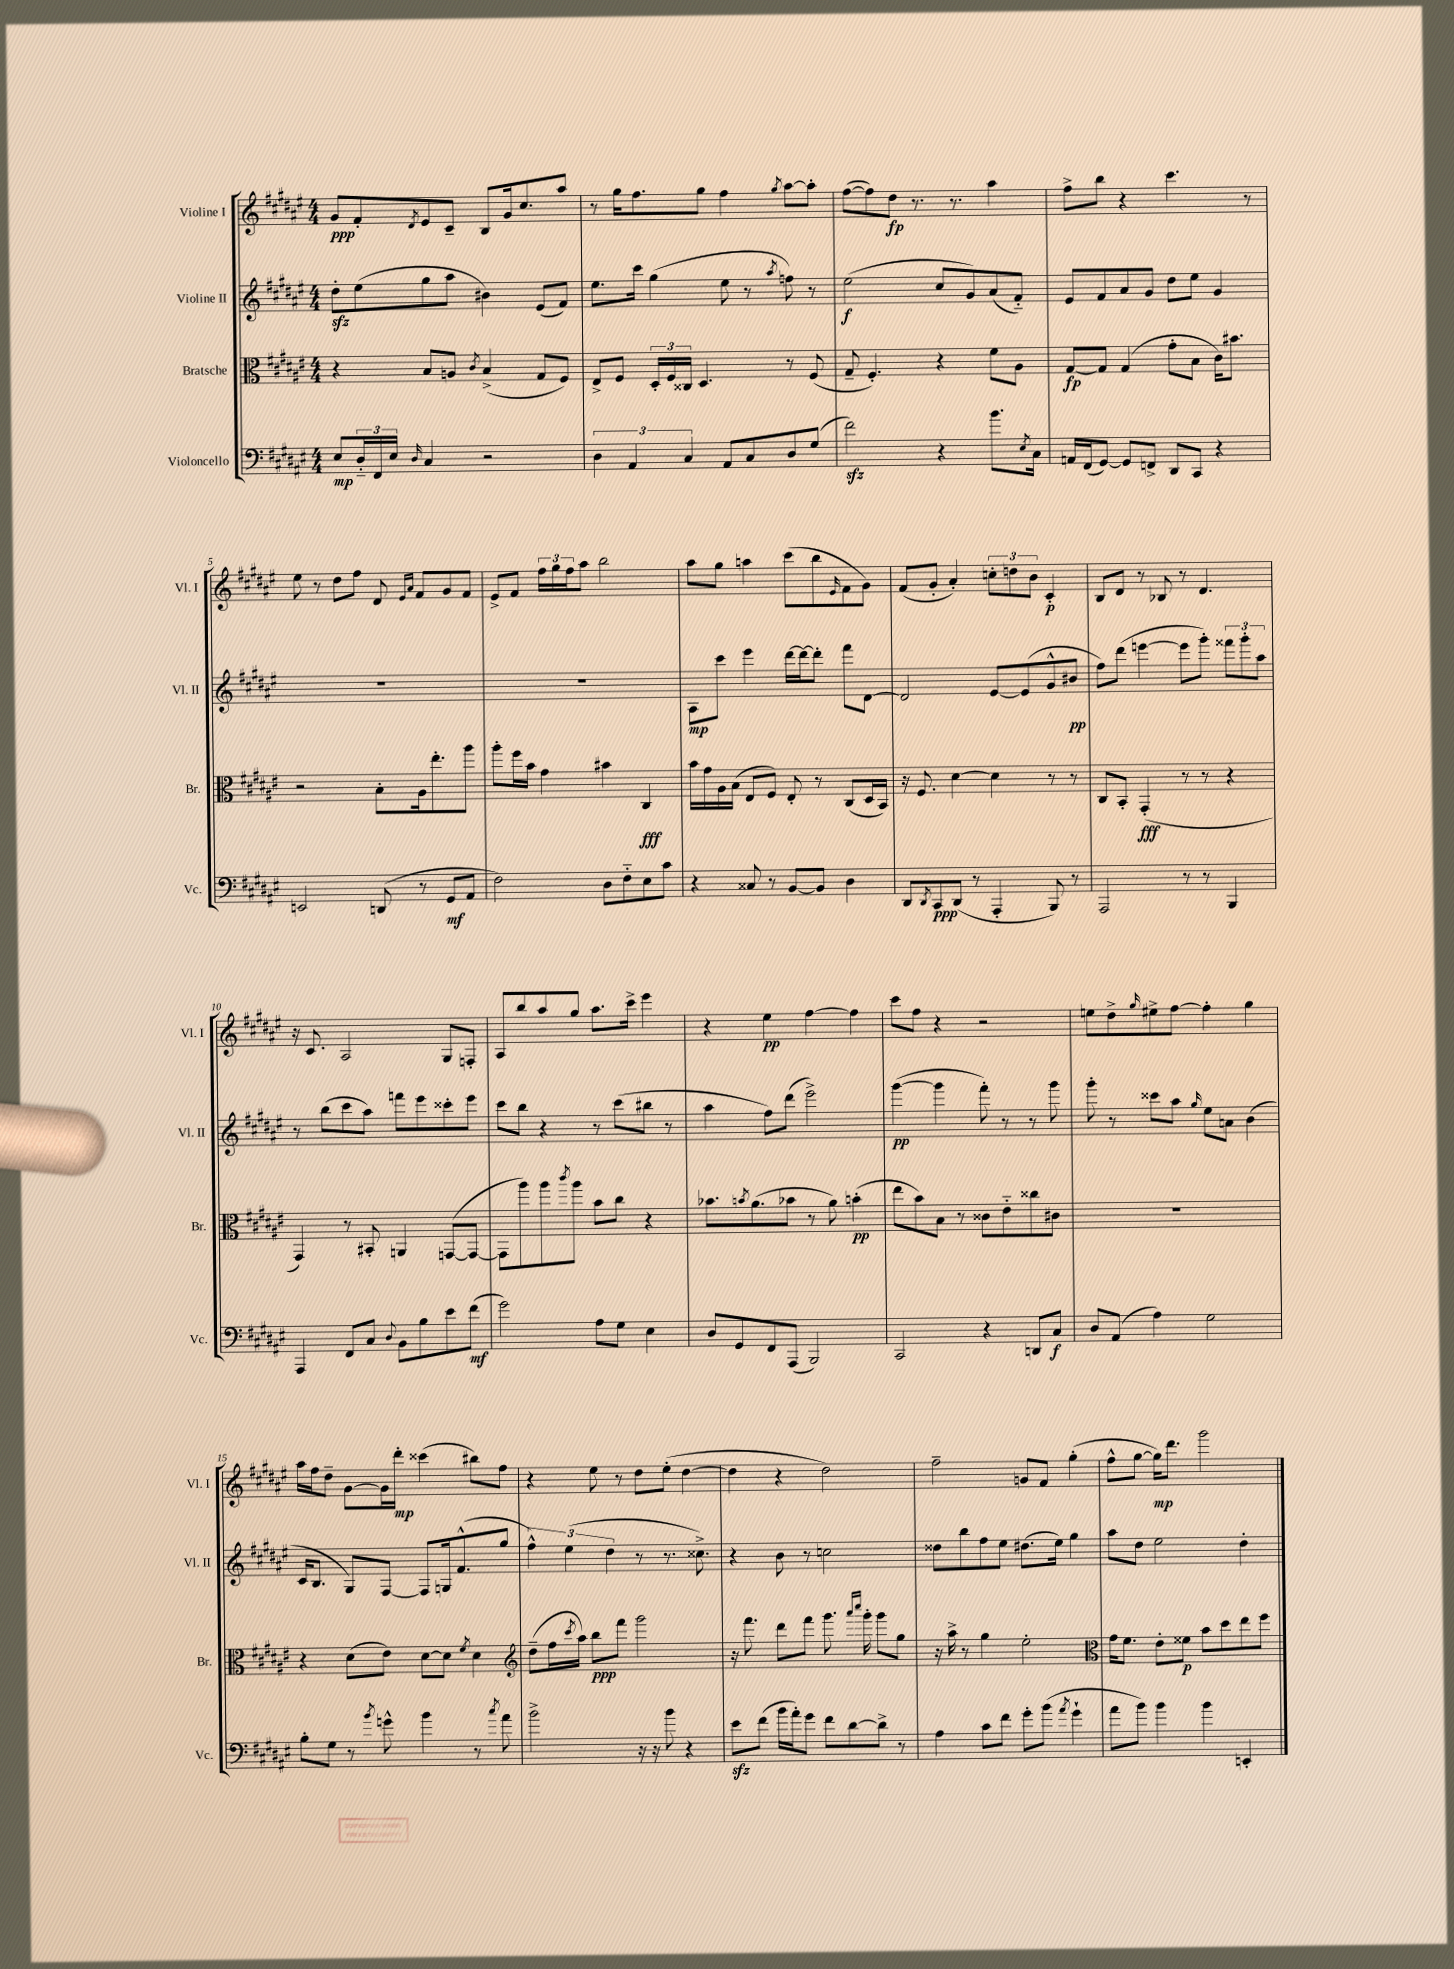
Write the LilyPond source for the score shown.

<<
\new StaffGroup <<
\new Staff = "s0" \with { instrumentName = "Violine I" shortInstrumentName = "Vl. I" } {
    \clef treble \key fis \major \numericTimeSignature \time 4/4
    gis'8\ppp fis'8-. \acciaccatura { dis'8 } eis'8 cis'8-- b8 gis'16 cis''8. ais''8 |
    r8 gis''16 fis''8. gis''8 fis''4 \acciaccatura { gis''8 } ais''8~ ais''8-. |
    fis''8~( fis''8) dis''8\fp r8. r8. ais''4 |
    fis''8-> b''8 r4 cis'''4. r8 |
    eis''8 r8 dis''8 fis''8 dis'8 \grace { eis'16 ais'16 } fis'8 gis'8 fis'8 |
    eis'8-> fis'8 \tuplet 3/2 { fis''16 gis''16 fis''16 } ais''8 b''2 |
    ais''8 gis''8 a''4 cis'''8( b''8 \grace { eis'16 } fis'8 gis'8) |
    fis'8( gis'8-. ais'4-.) \tuplet 3/2 { c''8-. d''8 b'8 } cis'4-.\p |
    b8 dis'8 r8 bes8 r8 dis'4. |
    r16 cis'8. ais2 gis8 f8-. |
    ais8 b''8 ais''8 gis''8 ais''8. cis'''16-> eis'''4 |
    r4 eis''4\pp fis''4~ fis''4 |
    cis'''8 fis''8 r4 r2 |
    e''8 dis''8-> \grace { gis''16 } eis''8-> fis''8~ fis''4-. gis''4 |
    ais''16 fis''16 dis''8-- gis'8~ gis'16 dis'''16-.\mp cisis'''4( bis''8) fis''8 |
    r4 eis''8 r8 dis''8 eis''8-.( dis''4~ |
    dis''4 r4 dis''2) |
    fis''2-- g'8 fis'8 gis''4-.( |
    fis''8-^ gis''8~ gis''16\mp) dis'''8. gis'''2 \bar "|." |
}
\new Staff = "s1" \with { instrumentName = "Violine II" shortInstrumentName = "Vl. II" } {
    \clef treble \key fis \major \numericTimeSignature \time 4/4
    dis''8-.\sfz eis''8( gis''8 ais''8 bis'4) eis'8( fis'8) |
    eis''8. cis'''16 gis''4( eis''8 r8 \acciaccatura { ais''8 } f''8) r8 |
    eis''2\f( cis''8 gis'8) ais'8( fis'8-_) |
    eis'8 fis'8 ais'8 gis'8 dis''8 eis''8 gis'4 |
    R1 |
    R1 |
    ais8\mp cis'''8 eis'''4 dis'''16~ dis'''16~ dis'''8-. fis'''8 dis'8~ |
    dis'2 eis'8~ eis'8( gis'8-^ bis'8\pp |
    fis''8) dis'''8( e'''4~ e'''8 gis'''8-.) \tuplet 3/2 { fisis'''8 gis'''8-. ais''8 } |
    r8 b''8( cis'''8 ais''8) f'''8 eis'''8 cisis'''8-. eis'''8 |
    cis'''8 b''8 r4 r8 cis'''8( bis''8 r8 |
    ais''4 fis''8) dis'''8( eis'''2->) |
    gis'''4~\pp( gis'''4 fis'''8-.) r8 r8 gis'''8 |
    gis'''8-. r8 cisis'''8 ais''8 \grace { gis''16 } eis''8 a'8 b'4( |
    cis'16 b8. gis8) fis8~ fis8 g16 fis'8.-^( gis''8 |
    \tuplet 3/2 { fis''4-^) eis''4( dis''4 } r8 r8. cisis''8.->) |
    r4 b'8 r8 c''2 |
    disis''8 b''8 fis''8 eis''8 dis''8.( eis''16) gis''4 |
    ais''8 dis''8 eis''2 dis''4-. \bar "|." |
}
\new Staff = "s2" \with { instrumentName = "Bratsche" shortInstrumentName = "Br." } {
    \clef alto \key fis \major \numericTimeSignature \time 4/4
    r4 b8 a8 \acciaccatura { cis'8 } b4->( gis8 fis8) |
    eis8-> fis8 \tuplet 3/2 { dis16-. fis16 cisis16 } dis4. r8 fis8( |
    gis8-- fis4.-.) r4 fis'8 ais8 |
    gis8~\fp gis8 gis4( gis'8-. b8 cis'16) bis'8. |
    r2 b8-. ais16 eis''8.-. ais''8 |
    ais''8-. fis''16 b'16 gis'4 bis'4 cis4\fff |
    b'16 gis'16 ais16 b16( eis8 fis8) eis8-. r8 cis8( dis16 b,16) |
    r16 fis8. dis'4~ dis'4 r8 r8 |
    cis8 b,8-. gis,4-.\fff( r8 r8 r4 |
    gis,4) r8 bis,8-. a,4 g,8~( g,8~ |
    g,8 ais''8) ais''8 \acciaccatura { cis'''8 } ais''8 b'8 cis''8 r4 |
    bes'8. \acciaccatura { b'8 } ais'8.( bes'8 r8 ais'8) b'4-.\pp( |
    eis''8 b'8) b8 r8 cisis'8 eis'8-_ cisis''8 cis'8 |
    R1 |
    r4 dis'8( eis'8) dis'8~ dis'8 \acciaccatura { fis'8 } dis'4 |
    \clef treble dis''8--( fis''16 \acciaccatura { cis'''8 } ais''16) b''8\ppp fis'''8 gis'''2 |
    r16 fis'''8. dis'''8 fis'''8 gis'''8. \grace { ais'''16 cis''''16 } gis'''16-. gis'''8 gis''8 |
    r16 ais''16-> r8 gis''4 eis''2-. |
    \clef alto gis'16 fis'8. eis'8-. fisis'8\p b'8 dis''8 eis''8 fis''8 \bar "|." |
}
\new Staff = "s3" \with { instrumentName = "Violoncello" shortInstrumentName = "Vc." } {
    \clef bass \key fis \major \numericTimeSignature \time 4/4
    eis8\mp \tuplet 3/2 { dis16-_ fis,16 eis16 } \grace { dis16 } cis4 r2 |
    \tuplet 3/2 { dis4 ais,4 cis4 } ais,8 cis8 dis8 gis8( |
    fis'2\sfz) r4 b'8. \acciaccatura { eis8 } cis16 |
    a,16 fis,16( gis,8~) gis,8 f,8-> dis,8 cis,8 r4 |
    e,2 d,8( r8 gis,8\mf ais,8 |
    fis2) dis8 fis8-_ eis8 cis'8 |
    r4 cisis8 r8 b,8~ b,8 dis4 |
    dis,8 \acciaccatura { dis,8 } cis,8\ppp dis,8( r8 ais,,4-. b,,8) r8 |
    ais,,2 r8 r8 b,,4 |
    ais,,4 fis,8 cis8 \appoggiatura { dis8 } b,8 b8 eis'8 fis'8\mf( |
    gis'2) ais8 gis8 eis4 |
    dis8 gis,8 fis,8 ais,,8( b,,2) |
    cis,2 r4 d,8 cis8\f |
    dis8 ais,8( ais4) gis2 |
    b8-. gis8 r8 \acciaccatura { b'8 } g'8-^ b'4 r8 \acciaccatura { cis''8 } ais'8 |
    b'2-> r16 r16 b'8 r4 |
    eis'8\sfz fis'8( b'16 ais'16-.) gis'8 fis'8 dis'8~ dis'8-> r8 |
    ais4 cis'8 fis'8 gis'8-. b'8( \acciaccatura { ais'8 } gis'4-! |
    ais'8 b'8) b'4 b'4 e,4-. \bar "|." |
}
>>
>>
